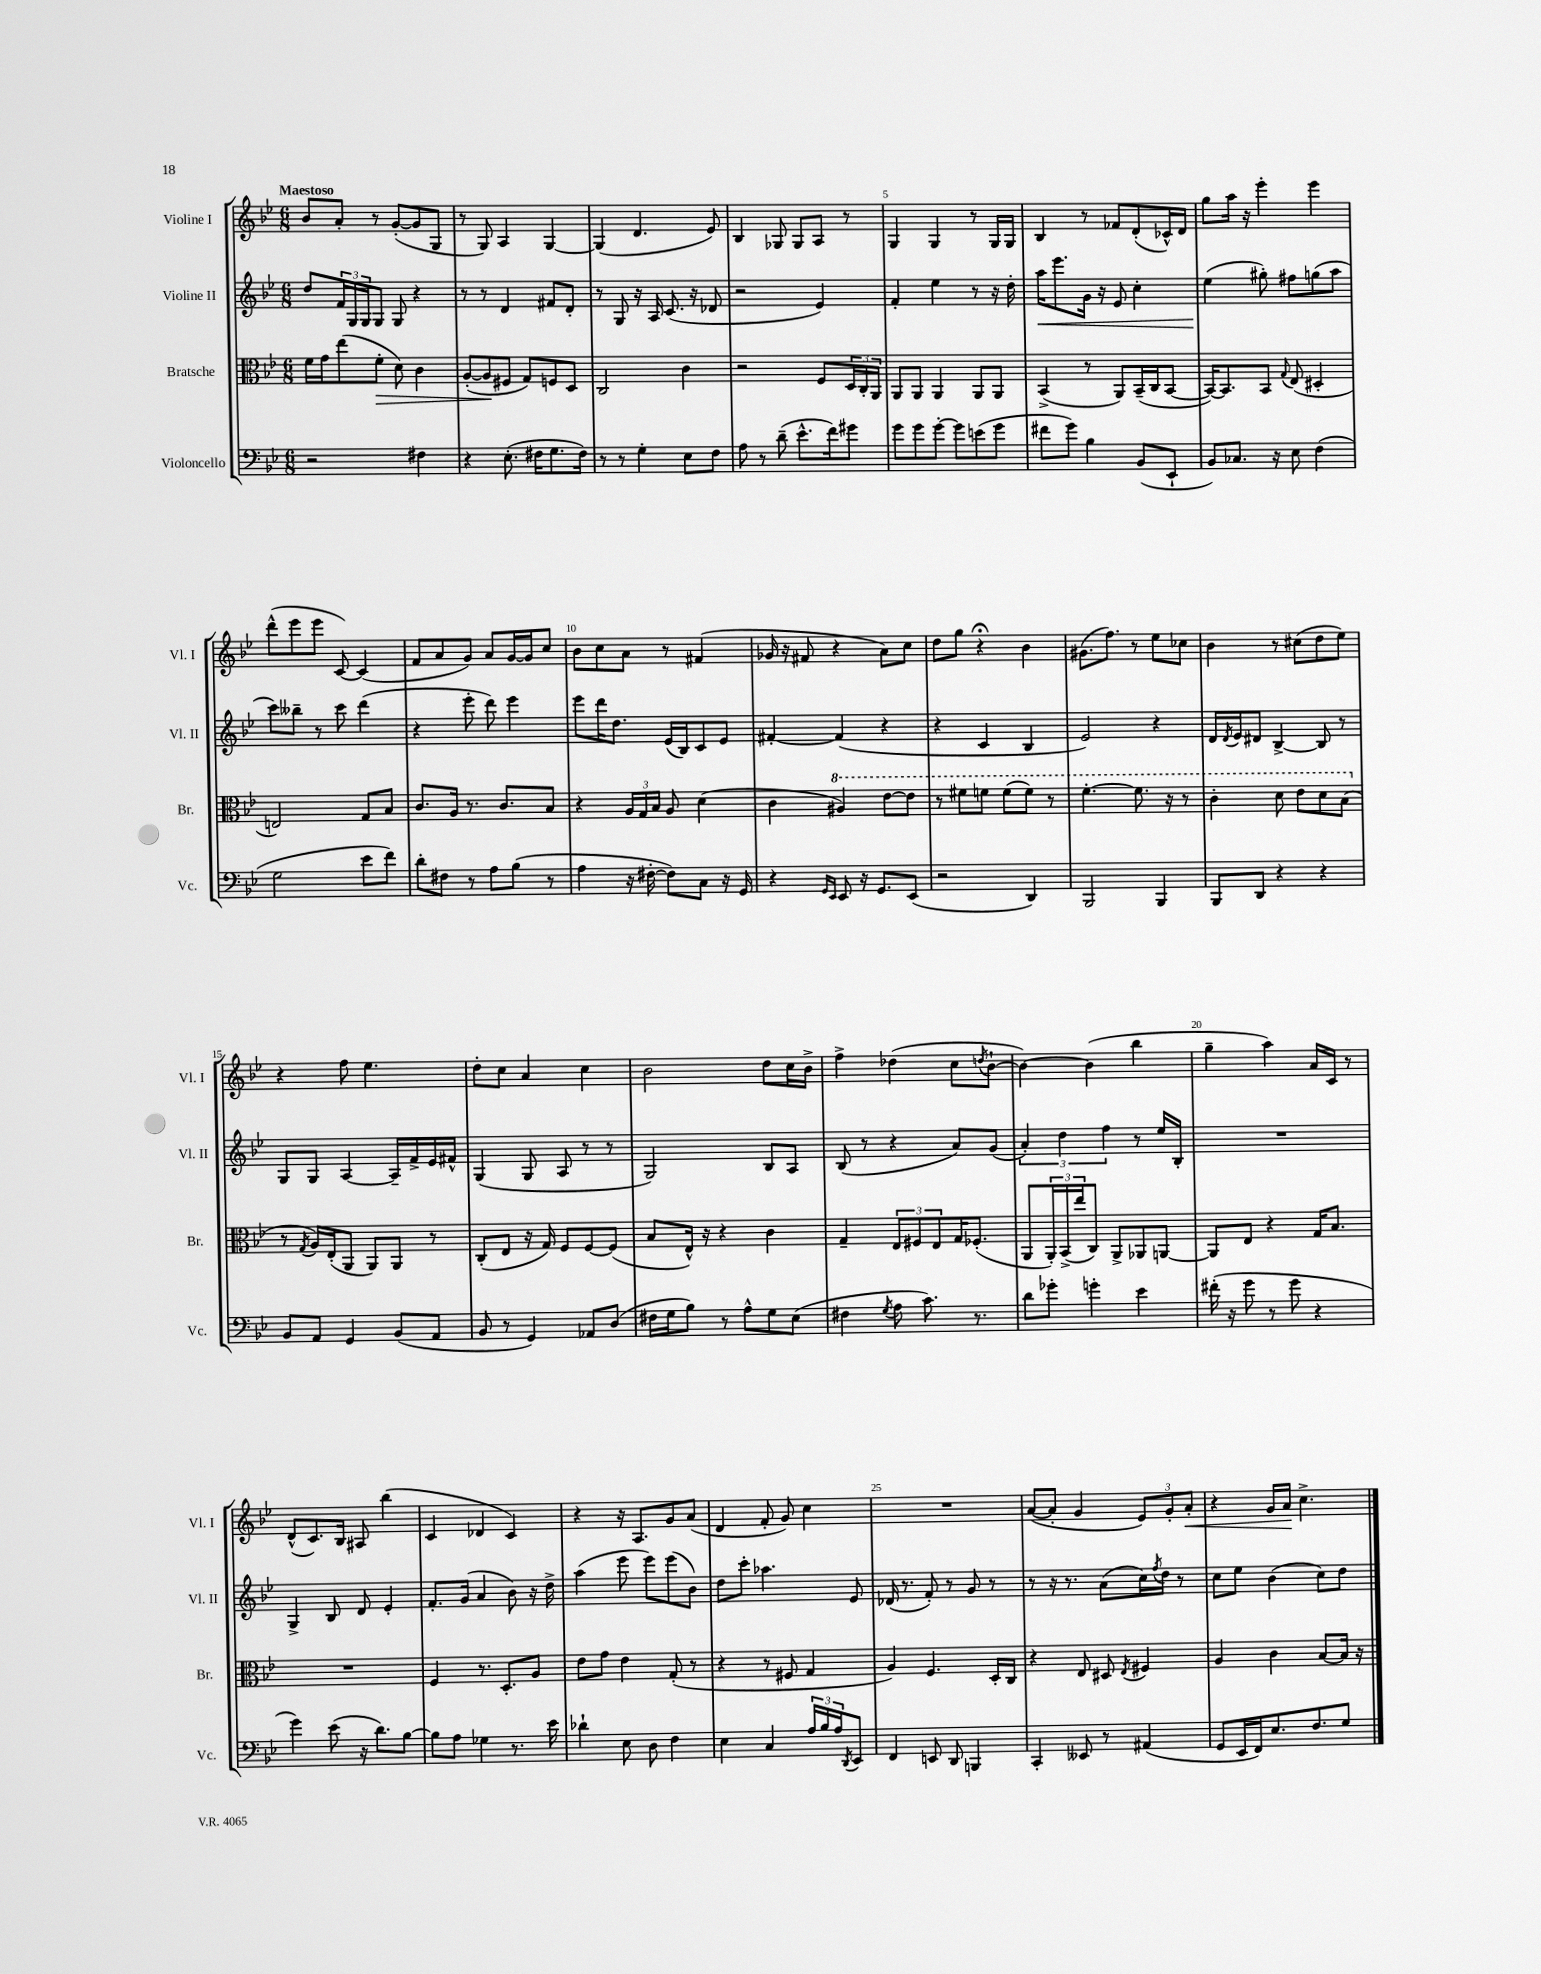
<<
\new StaffGroup <<
\new Staff = "s0" \with { instrumentName = "Violine I" shortInstrumentName = "Vl. I" } {
    \clef treble \key bes \major \numericTimeSignature \time 6/8 \tempo "Maestoso"
    bes'8 a'8-. r8 g'8~-.( g'8 g8 |
    r8 g8) a4 g4~ |
    g4( d'4. ees'8) |
    bes4 ges8 ges8 a8 r8 |
    g4 g4 r8 g16 g16 |
    bes4 r8 fes'8 d'8-.( ces'16-^) d'16 |
    g''8 a''16 r16 ees'''4-. ees'''4 |
    d'''8-^( ees'''8 ees'''8 c'8~) c'4( |
    f'8 a'8 g'8) a'8 g'16~ g'16 c''8 |
    bes'8 c''8 a'8 r8 fis'4( |
    ges'16 r16 fis'8 r4 a'8) c''8 |
    d''8 g''8 r4\fermata bes'4 |
    gis'8.( f''8.) r8 ees''8 ces''8 |
    bes'4 r8 cis''8( d''8 ees''8) |
    r4 f''8 ees''4. |
    d''8-. c''8 a'4 c''4 |
    bes'2 d''8 c''16 bes'16-> |
    f''4-> des''4( c''8 \acciaccatura { d''8 } bes'8~-! |
    bes'4~) bes'4( bes''4 |
    g''4-- a''4) a'16 c'16 r8 |
    d'8-^( c'8.) bes16 ais8 bes''4( |
    c'4 des'4 c'4) |
    r4 r16 a8. g'8 a'8( |
    d'4 f'8-. g'8) c''4 |
    R2. |
    a'8~( a'8-. g'4 \tuplet 3/2 { ees'8) g'8-. a'8-.\< } |
    r4 g'16 a'16\! c''4.-> \bar "|." |
}
\new Staff = "s1" \with { instrumentName = "Violine II" shortInstrumentName = "Vl. II" } {
    \clef treble \key bes \major \numericTimeSignature \time 6/8
    d''8 \tuplet 3/2 { f'16 g16 g16 } g8 g8 r4 |
    r8 r8 d'4 fis'8 d'8-. |
    r8 g8 r16 a16 c'8.( r16 des'8 |
    r2 ees'4) |
    f'4-. ees''4 r8 r16 d''16-. |
    a''16\< ees'''8. g'16 r16 ees'8 c''4-. |
    ees''4\!( gis''8-.) fis''8 g''8( a''8 |
    c'''8) beses''8-- r8 c'''8 d'''4( |
    r4 ees'''8-. d'''8) ees'''4 |
    ees'''8 d'''16 d''8. ees'16( bes16) c'8 ees'8 |
    fis'4~-. fis'4( r4 |
    r4 c'4 bes4 |
    ees'2) r4 |
    d'16 \acciaccatura { d'8 } ees'16 dis'8 bes4~-> bes8 r8 |
    g8 g8 a4~ a16-- f'16-> ees'16 fis'16-^ |
    g4( g8 a8 r8 r8 |
    g2) bes8 a8 |
    bes8( r8 r4 a'8) g'8( |
    \tuplet 3/2 { a'4-.) d''4 f''4 } r8 ees''16 bes16-. |
    R2. |
    g4-> bes8 d'8 ees'4-. |
    f'8.-. g'16( a'4 bes'8) r16 d''16-> |
    a''4( ees'''8 ees'''8) ees'''8( bes'8) |
    d''8 c'''8-. aes''4. ees'8 |
    des'16( r8. f'8-.) r8 g'8 r8 |
    r8 r16 r8. a'8( c''16) \acciaccatura { f''8 } d''16 r8 |
    c''8 ees''8 bes'4( c''8) d''8 \bar "|." |
}
\new Staff = "s2" \with { instrumentName = "Bratsche" shortInstrumentName = "Br." } {
    \clef alto \key bes \major \numericTimeSignature \time 6/8
    f'16 g'16 ees''8( f'8-.\> d'8) c'4 |
    a8~-.( a8\! fis8 g8) f8 d8 |
    c2 c'4 |
    r2 f8 \tuplet 3/2 { d16 c16-. a,16 } |
    a,8 a,8 a,4 a,8 a,8 |
    bes,4->( r8 a,8) bes,16--( c16 bes,8~ |
    bes,16~) bes,8. bes,8 \appoggiatura { g8 } ees8( dis4-. |
    e2) g8 bes8 |
    c'8. a16 r8. c'8. bes8 |
    r4 \tuplet 3/2 { a16 g16 bes16 } a8 d'4( |
    c'4 \ottava #1 ais'4) ees''8~ ees''8 |
    r8 fis''8 f''8 f''8( f''8) r8 |
    f''4.~-. f''8. r16 r8 |
    c''4-. d''8 ees''8 d''8 bes'8( \ottava #0 |
    r8 \acciaccatura { g8 } a16) ees16-.( a,8 a,8) a,8 r8 |
    c8-.( ees8 r16 g16) f8 f8~ f8( |
    bes8 ees16-^) r16 r4 c'4 |
    g4-- \tuplet 3/2 { ees8 fis8 ees8 } g16 fes8.-.( |
    a,8 \tuplet 3/2 { a,16-.) bes,16->( ees''16 } c8) a,8-> aes,8 a,8~ |
    a,8 ees8 r4 g16 bes8. |
    R2. |
    f4 r8. d8.-. a8 |
    ees'8 g'8 ees'4 g8-.( r8 |
    r4 r8 fis8 g4 |
    a4) f4. d16-. c16 |
    r4 ees8 dis8 \acciaccatura { ees8 } fis4 |
    a4 c'4 bes8~ bes16 r16 \bar "|." |
}
\new Staff = "s3" \with { instrumentName = "Violoncello" shortInstrumentName = "Vc." } {
    \clef bass \key bes \major \numericTimeSignature \time 6/8
    r2 fis4 |
    r4 ees8.-.( fis16 g8. fis16) |
    r8 r8 g4-. ees8 f8 |
    a8 r8 d'8--( ees'8.-^ f'16) gis'8 |
    g'8 g'8 g'8~-. g'8 e'8( g'8 |
    fis'8 g'8) bes4 bes,8( ees,8-! |
    bes,8) ces8. r16 ees8 f4( |
    g2 ees'8 f'8) |
    d'8-. fis8 r8 a8 bes8( r8 |
    a4 r16 fis16~-. fis8) c8 r16 g,16 |
    r4 \grace { g,16 ees,16 } ees,8 r16 g,8. ees,8( |
    r2 d,4) |
    bes,,2 bes,,4 |
    bes,,8 d,8 r4 r4 |
    bes,8 a,8 g,4 bes,8( a,8 |
    bes,8 r8 g,4) aes,8 d8( |
    fis16 g16 bes8) r8 a8-^ g8 ees8( |
    fis4 \acciaccatura { g8 } a8 c'8.) r8. |
    d'8 ges'8-. g'4-. ees'4 |
    fis'16-.( r16 g'8 r8 g'8 r4 |
    g'4) ees'8( r16 d'8.) bes8~ |
    bes8 a8 ges4 r8. ees'16 |
    des'4-! ees8 d8 f4 |
    ees4 c4 \tuplet 3/2 { a16 bes16 a16 } \acciaccatura { d,8 } ees,8 |
    f,4 e,8 d,8 b,,4 |
    c,4-. eeses,8 r8 ais,4( |
    g,8 ees,16 f,16) ees8. f8. g8 \bar "|." |
}
>>
>>
\layout { \context { \Score \override BarNumber.break-visibility = ##(#f #t #t) barNumberVisibility = #(every-nth-bar-number-visible 5) } }
